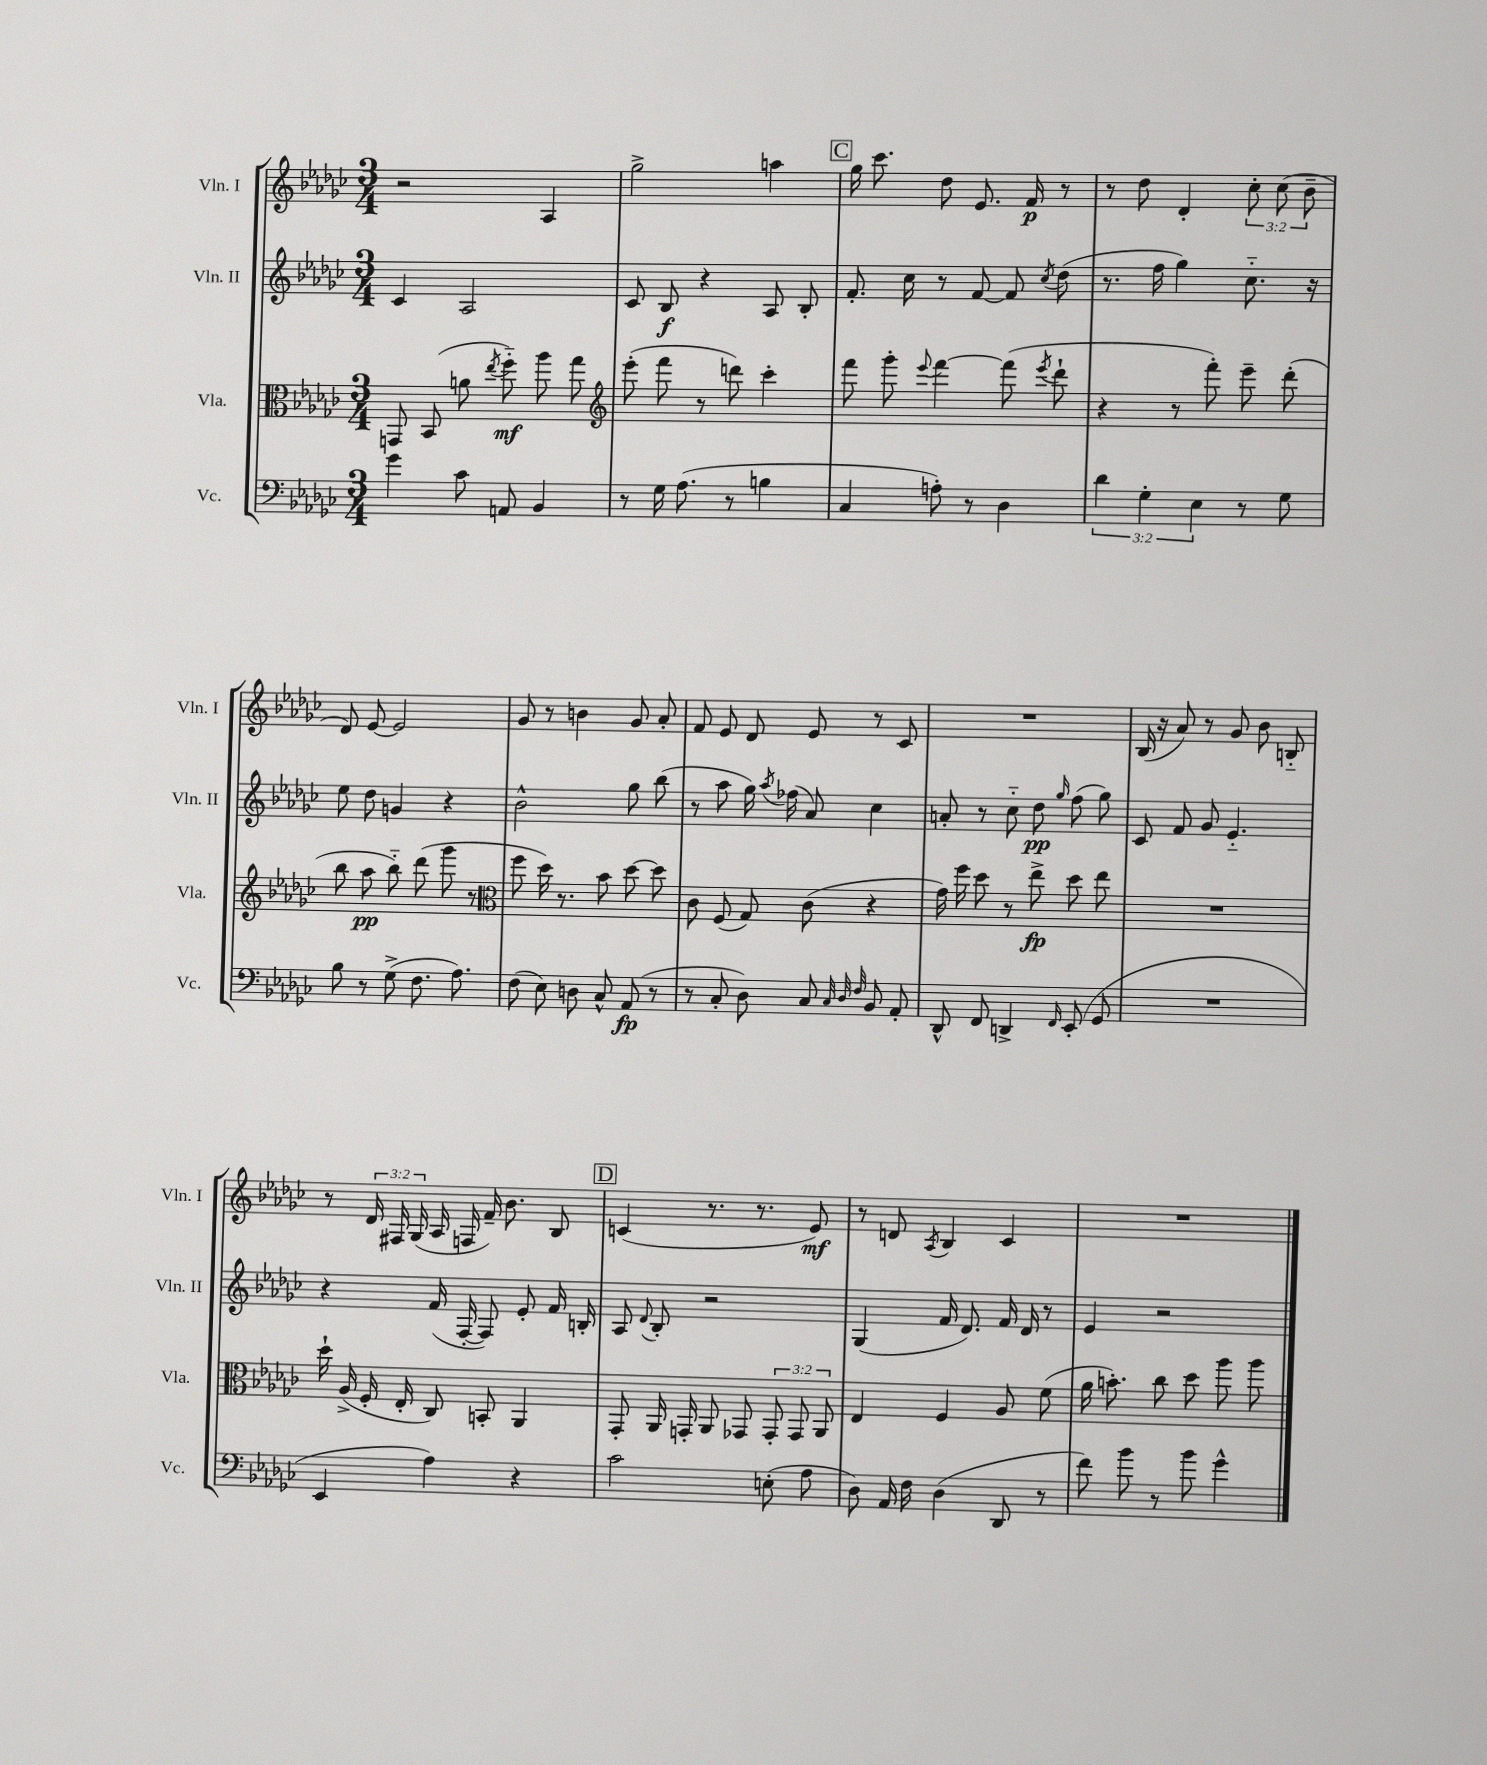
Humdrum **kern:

**kern	**kern	**kern	**kern
*staff4	*staff3	*staff2	*staff1
*clefF4	*clefC3	*clefG2	*clefG2
*k[b-e-a-d-g-c-]	*k[b-e-a-d-g-c-]	*k[b-e-a-d-g-c-]	*k[b-e-a-d-g-c-]
*M3/4	*M3/4	*M3/4	*M3/4
4g-	8GG	4c-	2r
.	(8BB-	.	.
8c-	8a	2A-	.
.	8qee-	.	.
8AA	8ff'~)	.	.
4BB-	8aa-	.	4A-
.	8gg-	.	.
=	=	=	=
*	*clefG2	*	*
8r	(8eee-'	8c-	2gg-^
16G-	8fff	8B-	.
(8.A-	.	.	.
.	8r	4r	.
8r	8ddd)	.	.
4B	4ccc-'	8A-	4aa
.	.	8B-'	.
=	=	=	=
4C-	8fff	8.f'	16gg-
.	.	.	8.ccc-
.	8ggg-'	.	.
.	.	16cc-	.
.	8qqeee-	.	.
8A')	[4fff	8r	8dd-
8r	.	[8f	8.e-
4D-	(8fff]	8f]	.
.	.	.	16f
.	8qeee-	8qcc-	.
.	8ddd-`	(8dd-	8r
=	=	=	=
6d-	4r	8.r	8r
.	.	.	8dd-
6G-'	.	.	.
.	.	16ff	.
.	8r	4gg-)	4d-'
6E-	.	.	.
.	8fff')	.	.
8r	8eee-~	8.cc-'~	12cc-'
.	.	.	(12cc-
8G-	(8ddd-'	.	.
.	.	.	12b-~
.	.	16r	.
=	=	=	=
8B-	8bb-	8ee-	8d-)
8r	8aa-	8dd-	[8e-
(8G-^	8bb-'~)	4g	2e-]
8.F	(8ddd-	.	.
.	8ggg-	4r	.
8.A-)	.	.	.
.	8r	.	.
=	=	=	=
*	*clefC3	*	*
(8F	8ff	2b-^^	8g-
8E-)	16dd-)	.	8r
.	8.r	.	.
8D	.	.	4b
8C-^^	8b-	.	.
(8AA-	[8dd-	8gg-	8g-
8r	8dd-]	(8bb-	8a-'
=	=	=	=
8r	8c-	8r	8f
8C-'	(8F	8aa-	8e-
8D-)	8G-)	16gg-)	8d-
.	.	8qaa-	.
.	.	(16ff-	.
8C-	(8c-	8a-)	8e-
32qqC-	.	.	.
32qqD-	.	.	.
32qqF	.	.	.
8BB-	4r	4cc-	8r
8AA-'	.	.	8c-
=	=	=	=
8DD-^^	16g-)	8a'	2.r
.	16ff	.	.
8FF	8dd-	8r	.
4DD^	8r	8cc-'~	.
.	8ee-^	8dd-	.
16qqFF	.	16qqgg-	.
(8EE-'	8dd-	(8ff	.
8GG-	8ee-	8gg-)	.
=	=	=	=
2.r	2.r	8c-	(16B-
.	.	.	16r
.	.	8f	8a-)
.	.	8g-	8r
.	.	4.e-'~	8g-
.	.	.	8b-
.	.	.	8B'~
=	=	=	=
4EE-	16dd-`	4r	8r
.	(16A-^	.	.
.	16F'	.	24d-
.	.	.	24F#
.	16E-'	.	.
.	.	.	(24G-
4A-)	8C-)	(16f	16A-
.	.	[16F'	16F
.	8BB'	8F])	16f~)
.	.	.	8.b-
4r	4AA-	8e-'	.
.	.	16f	8B-
.	.	16B'	.
=	=	=	=
2c-	8GG-'	8A-	(4c
.	.	8qqd-	.
.	16AA-	8B-'	.
.	16GG'	.	.
.	8AA-	2r	8.r
.	8GG-	.	.
.	.	.	8.r
(8E'	12GG-'	.	.
.	12GG-	.	.
8A-	.	.	8e-)
.	12AA-	.	.
=	=	=	=
8D-)	4E-	(4G-	8r
16AA-	.	.	8d
16F	.	.	.
.	.	.	8qA-
(4D-	4F	16f	4B-
.	.	8.d-)	.
8DD-	8A-	16f	4c-
.	.	16d-	.
8r	(8f	8r	.
=	=	=	=
8f)	16a-	4e-	2.r
.	8.b')	.	.
8b-	.	.	.
8r	8cc-	2r	.
8b-	8dd-	.	.
4g-^^	8aa-	.	.
.	8aa-	.	.
==	==	==	==
*-	*-	*-	*-
